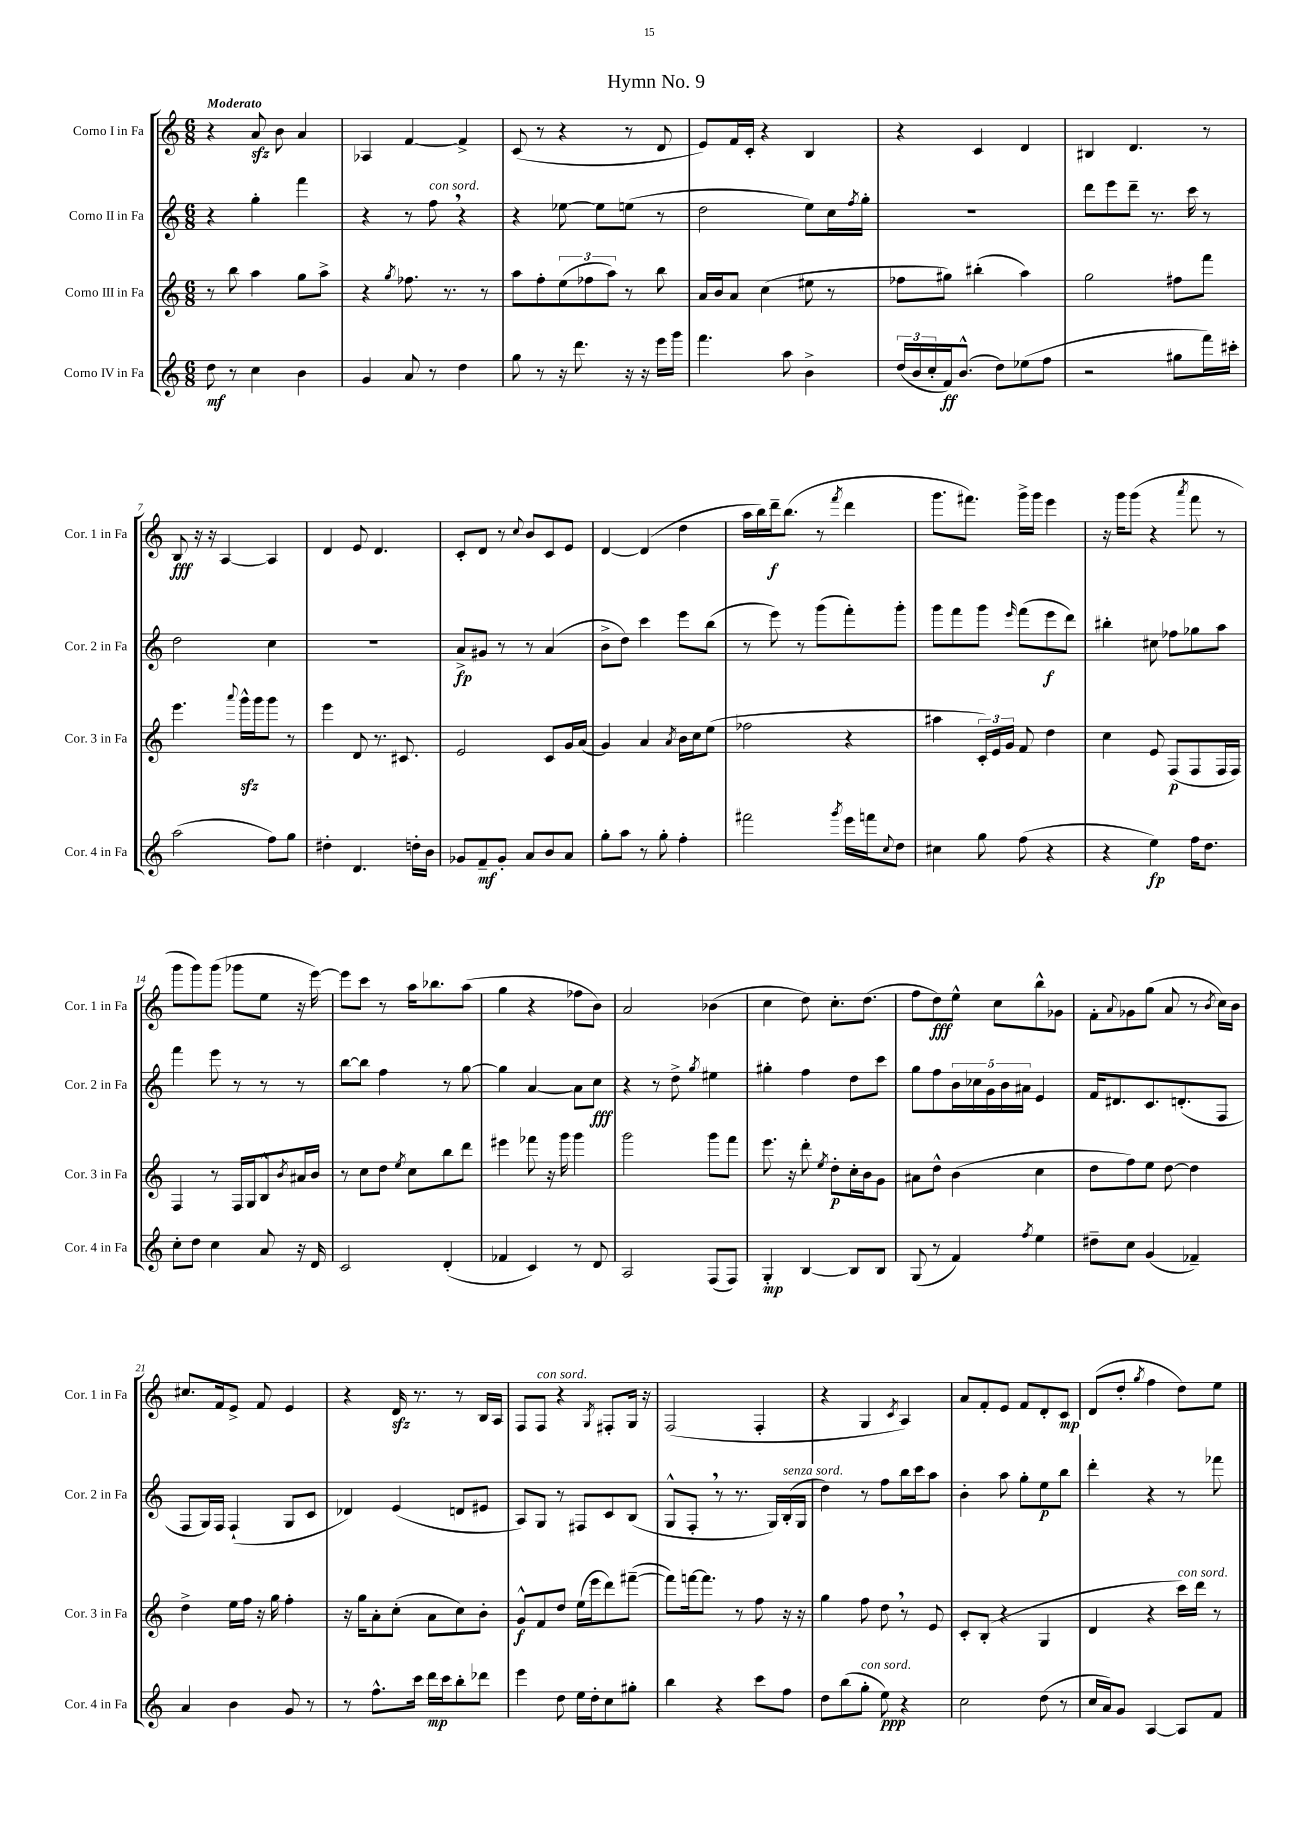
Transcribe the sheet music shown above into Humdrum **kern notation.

**kern	**dynam	**kern	**dynam	**kern	**dynam	**kern	**dynam
*part4	*part4	*part3	*part3	*part2	*part2	*part1	*part1
*staff4	*staff4	*staff3	*staff3	*staff2	*staff2	*staff1	*staff1
*I"Corno IV in Fa	*	*I"Corno III in Fa	*	*I"Corno II in Fa	*	*I"Corno I in Fa	*
*I'Cor. 4 in Fa	*	*I'Cor. 3 in Fa	*	*I'Cor. 2 in Fa	*	*I'Cor. 1 in Fa	*
*clefG2	*	*clefG2	*	*clefG2	*	*clefG2	*
*k[]	*	*k[]	*	*k[]	*	*k[]	*
*M6/8	*	*M6/8	*	*M6/8	*	*M6/8	*
=1	=1	=1	=1	=1	=1	=1	=1
!	!	!	!	!	!	!LO:TX:a:B:t=Moderato	!
8dd\	mf	8r	.	4r	.	4r	.
8r	.	8bb\	.	.	.	.	.
4cc\	.	4aa\	.	4gg'\	.	8azz/	.
.	.	.	.	.	.	8b\	.
4b\	.	8gg\L	.	4fff\	.	4a/	.
.	.	8aa^\J	.	.	.	.	.
=2	=2	=2	=2	=2	=2	=2	=2
4g/	.	4r	.	4r	.	4A-X/	.
.	.	8qgg/	.	.	.	.	.
8a/	.	8.ff-X\	.	8r	.	[4f/	.
!	!	!	!	!LO:TX:a:i:t=con sord.	!	!	!
8r	.	.	.	8ff,\	.	.	.
.	.	8.r	.	.	.	.	.
4dd\	.	.	.	4r	.	4f^/]	.
.	.	8r	.	.	.	.	.
=3	=3	=3	=3	=3	=3	=3	=3
8gg\	.	8aa\L	.	4r	.	(8c/	.
8r	.	8ff'\	.	.	.	8r	.
16r	.	(12ee\	.	[8ee-X\	.	4r	.
8.ddd\	.	.	.	.	.	.	.
.	.	12ff-X\	.	.	.	.	.
.	.	.	.	8ee-\L]	.	.	.
.	.	12aa\J)	.	.	.	.	.
16r	.	8r	.	(8een\J	.	8r	.
16r	.	.	.	.	.	.	.
16eee\LL	.	8bb\	.	8r	.	8d/	.
16ggg\JJ	.	.	.	.	.	.	.
=4	=4	=4	=4	=4	=4	=4	=4
4.fff\	.	16a/LL	.	2dd\	.	8e/L)	.
.	.	16b/J	.	.	.	.	.
.	.	8a/J	.	.	.	16f/L	.
.	.	.	.	.	.	16c'/JJ	.
.	.	(4cc\	.	.	.	4r	.
8aa\	.	.	.	.	.	.	.
4b^\	.	8ee#X\	.	8ee\L)	.	4B/	.
.	.	8r	.	16cc\L	.	.	.
.	.	.	.	8qff/	.	.	.
.	.	.	.	16gg'\JJ	.	.	.
=5	=5	=5	=5	=5	=5	=5	=5
(24dd/LL	.	8ff-X\L	.	2.r	.	4r	.
24b/	.	.	.	.	.	.	.
24cc'/	.	.	.	.	.	.	.
16f/J)	ff	8gg#X\J)	.	.	.	.	.
(8.b^^/J	.	.	.	.	.	.	.
.	.	(4bb#X'\	.	.	.	4c/	.
8dd\L)	.	.	.	.	.	.	.
(8ee-X\	.	4aa\)	.	.	.	4d/	.
8ff\J	.	.	.	.	.	.	.
=6	=6	=6	=6	=6	=6	=6	=6
2r	.	2gg\	.	8ddd\L	.	4B#X/	.
.	.	.	.	8eee\	.	.	.
.	.	.	.	8ddd~\J	.	4.d/	.
.	.	.	.	8.r	.	.	.
8gg#X\L	.	8ff#X\L	.	.	.	.	.
.	.	.	.	16ccc\	.	.	.
16fff\L)	.	8fff\J	.	8r	.	8r	.
16ccc#X'\JJ	.	.	.	.	.	.	.
!!LO:LB:g=z
=7	=7	=7	=7	=7	=7	=7	=7
(2aa\	.	4.eee\	.	2dd\	.	8B/	fff
.	.	.	.	.	.	16r	.
.	.	.	.	.	.	16r	.
.	.	.	.	.	.	[4A/	.
.	.	8qqaaa/	.	.	.	.	.
.	.	16gggzz^^\LL	.	.	.	.	.
.	.	16ggg\J	.	.	.	.	.
8ff\L)	.	8ggg\J	.	4cc\	.	4A/]	.
8gg\J	.	8r	.	.	.	.	.
=8	=8	=8	=8	=8	=8	=8	=8
4dd#X'\	.	4eee\	.	2.r	.	4d/	.
4.d/	.	8d/	.	.	.	8e/	.
.	.	8.r	.	.	.	4.d/	.
.	.	8.c#X/	.	.	.	.	.
16ddn'\LL	.	.	.	.	.	.	.
16b\JJ	.	.	.	.	.	.	.
=9	=9	=9	=9	=9	=9	=9	=9
8g-X/L	.	2e/	.	8a^/L	fp	8c'/L	.
8f~/	mf	.	.	8g#X/J	.	8d/J	.
8g-'/J	.	.	.	8r	.	8r	.
.	.	.	.	.	.	8qqcc/	.
8a/L	.	.	.	8r	.	8b/L	.
8b/	.	8c/L	.	(4a/	.	8c/	.
8a/J	.	16g/L	.	.	.	8e/J	.
.	.	(16a/JJ	.	.	.	.	.
=10	=10	=10	=10	=10	=10	=10	=10
8gg'\L	.	4g/)	.	8b^\L	.	[4d/	.
8aa\J	.	.	.	8dd\J)	.	.	.
8r	.	4a/	.	4ccc\	.	(4d/]	.
8gg'\	.	.	.	.	.	.	.
.	.	8qa/	.	.	.	.	.
4ff'\	.	16b\LL	.	8eee\L	.	4dd\	.
.	.	16cc\J	.	.	.	.	.
.	.	(8ee\J	.	(8bb\J	.	.	.
=11	=11	=11	=11	=11	=11	=11	=11
2fff#X\	.	2ff-X\	.	8r	.	16aa\LL	.
.	.	.	.	.	.	16bb\)	.
.	.	.	.	8eee\)	.	16ddd~\J	f
.	.	.	.	.	.	(8.bb\J	.
.	.	.	.	8r	.	.	.
.	.	.	.	(8ggg\L	.	8r	.
8qggg/	.	.	.	.	.	8qfff/	.
16eee\LL	.	4r	.	8fff'\)	.	4ddd\	.
16fffn\J	.	.	.	.	.	.	.
8qqcc/	.	.	.	.	.	.	.
8dd\J	.	.	.	8ggg'\J	.	.	.
=12	=12	=12	=12	=12	=12	=12	=12
4cc#X\	.	4aa#X\	.	8ggg\L	.	8.ggg\L	.
.	.	.	.	8fff\	.	.	.
.	.	.	.	.	.	8.fff#X\J)	.
8gg\	.	24c'/LL)	.	8ggg\J	.	.	.
.	.	24e/	.	.	.	.	.
.	.	24g/JJ	.	.	.	.	.
.	.	.	.	16qqeee/	.	.	.
(8ff\	.	8f/	.	(8fff\L	.	16ggg^\LL	.
.	.	.	.	.	.	16ggg\JJ	.
4r	.	4dd\	.	8eee\	f	4eee\	.
.	.	.	.	8ddd\J)	.	.	.
=13	=13	=13	=13	=13	=13	=13	=13
4r	.	4cc\	.	4bb#X'\	.	16r	.
.	.	.	.	.	.	16ggg\KL	.
.	.	.	.	.	.	(8ggg\J	.
4ee\)	fp	8e/	.	8cc#X\	.	4r	.
.	.	(8F/L	p	8ff-X\L	.	.	.
.	.	.	.	.	.	8qaaa/	.
16ff\KL	.	8F/	.	8gg-X\	.	8fff\	.
8.dd\J	.	.	.	.	.	.	.
.	.	16F/L	.	8aa\J	.	8r	.
.	.	16F/JJ)	.	.	.	.	.
!!LO:LB:g=z
=14	=14	=14	=14	=14	=14	=14	=14
8cc'\L	.	4F/	.	4fff\	.	8ggg\L	.
8dd\J	.	.	.	.	.	8ggg\)	.
4cc\	.	8r	.	8eee\	.	(8ggg\J	.
.	.	16F/LL	.	8r	.	8ggg-X\L	.
.	.	16G/J	.	.	.	.	.
8a/	.	8B^^/	.	8r	.	8ee\J	.
.	.	8qb/	.	.	.	.	.
16r	.	16a#X/L	.	8r	.	16r	.
16d/	.	16b/JJ	.	.	.	[16eee\)	.
=15	=15	=15	=15	=15	=15	=15	=15
2c/	.	8r	.	[8bb\L	.	8eee\L]	.
.	.	8cc\L	.	8bb\J]	.	8ccc\J	.
.	.	8dd\J	.	4ff\	.	8r	.
.	.	8qee/	.	.	.	.	.
.	.	8cc\L	.	.	.	16aa\KL	.
.	.	.	.	.	.	8.bb-X\	.
(4d'/	.	8bb\	.	8r	.	.	.
.	.	8ddd\J	.	[8gg\	.	(8aa\J	.
=16	=16	=16	=16	=16	=16	=16	=16
4f-X/	.	4eee#X\	.	4gg\]	.	4gg\	.
4c/)	.	8fff-X\	.	[4a/	.	4r	.
.	.	16r	.	.	.	.	.
.	.	16ggg\	.	.	.	.	.
8r	.	4ggg\	.	8a\L]	.	8ff-X\L	.
8d/	.	.	.	8cc\J	fff	8b\J)	.
=17	=17	=17	=17	=17	=17	=17	=17
2A/	.	2ggg\	.	4r	.	2a/	.
.	.	.	.	8r	.	.	.
.	.	.	.	8dd^\	.	.	.
.	.	.	.	8qgg/	.	.	.
(8F/L	.	8ggg\L	.	4ee#X\	.	(4b-X\	.
8F/J)	.	8fff\J	.	.	.	.	.
=18	=18	=18	=18	=18	=18	=18	=18
4G'/	mp	8.eee\	.	4gg#X'\	.	4cc\	.
.	.	16r	.	.	.	.	.
[4B/	.	8ddd'\	.	4ff\	.	8dd\)	.
.	.	8qee/	.	.	.	.	.
.	.	8dd'\L	p	.	.	8.cc'\L	.
8B/L]	.	16cc'\L	.	8dd\L	.	.	.
.	.	16b\J	.	.	.	(8.dd\J	.
8B/J	.	8g\J	.	8ccc\J	.	.	.
=19	=19	=19	=19	=19	=19	=19	=19
(8G/	.	8a#X\L	.	8gg\L	.	8ff\L	.
8r	.	8dd^^\J	.	8ff\	.	8dd\)	fff
4f/)	.	(4b\	.	20b\L	.	8ee^^\J	.
.	.	.	.	20cc-X\	.	.	.
.	.	.	.	20g\	.	.	.
.	.	.	.	.	.	8cc\L	.
.	.	.	.	20b\	.	.	.
.	.	.	.	20a#X\JJ	.	.	.
8qff/	.	.	.	.	.	.	.
4ee\	.	4cc\	.	4e/	.	8bb^^\	.
.	.	.	.	.	.	8g-X\J	.
=20	=20	=20	=20	=20	=20	=20	=20
8dd#X~\L	.	8dd\L	.	16f/KL	.	8f'\L	.
.	.	.	.	8.d#X/	.	.	.
.	.	.	.	.	.	8qqa/	.
8cc\J	.	8ff\)	.	.	.	8g-X\	.
(4g/	.	8ee\J	.	8.c/	.	(8gg\J	.
.	.	[8dd\	.	.	.	8a/	.
.	.	.	.	(8.dn'/	.	.	.
4f-X~/)	.	4dd\]	.	.	.	8r	.
.	.	.	.	.	.	8qb/	.
.	.	.	.	8F/J	.	16cc\LL)	.
.	.	.	.	.	.	16b\JJ	.
!!LO:LB:g=z
=21	=21	=21	=21	=21	=21	=21	=21
4a/	.	4dd^\	.	8F/L	.	8.cc#X/L	.
.	.	.	.	16G/L)	.	.	.
.	.	.	.	16F/JJ	.	16f/k	.
4b\	.	16ee\LL	.	(4F`/	.	8e^/J	.
.	.	16ff\JJ	.	.	.	.	.
.	.	16r	.	.	.	8f/	.
.	.	16gg\	.	.	.	.	.
8g/	.	4ff'\	.	8G/L	.	4e/	.
8r	.	.	.	8c/J	.	.	.
=22	=22	=22	=22	=22	=22	=22	=22
8r	.	16r	.	4d-X/)	.	4r	.
.	.	16gg\KL	.	.	.	.	.
8.ff^^\L	.	8a'\	.	.	.	.	.
.	.	(8cc'\J	.	(4e/	.	16dzz/	.
16ccc\Jk	.	.	.	.	.	8.r	.
16ddd\LL	mp	8a\L	.	.	.	.	.
16ccc\J	.	.	.	.	.	.	.
8bb'\	.	8cc\)	.	8dn/L	.	8r	.
8ddd-X\J	.	8b'\J	.	8e#X/J	.	16B/LL	.
.	.	.	.	.	.	16A/JJ	.
=23	=23	=23	=23	=23	=23	=23	=23
4eee\	.	8g^^/L	f	8A/L)	.	8F/L	.
!	!	!	!	!	!	!LO:TX:a:i:t=con sord.	!
.	.	8f/	.	8G/J	.	8F/J	.
8dd\	.	8dd/J	.	8r	.	4r	.
16ee\LL	.	(16ee\LL	.	8F#X/L	.	.	.
16dd'\J	.	16eee\J	.	.	.	.	.
.	.	.	.	.	.	8qG/	.
8cc\	.	8ddd\)	.	8c/	.	8F#X'/L	.
8gg#X'\J	.	([8fff#X~\J	.	(8B/J	.	16G/Jk	.
.	.	.	.	.	.	16r	.
=24	=24	=24	=24	=24	=24	=24	=24
4bb\	.	8fff#\L])	.	8G^^/L	.	(2F/	.
.	.	[16fffn\k	.	8F',/J	.	.	.
.	.	8.fff\J]	.	.	.	.	.
4r	.	.	.	8r	.	.	.
.	.	8r	.	8.r	.	.	.
8ccc\L	.	8ff\	.	.	.	4F'/	.
.	.	.	.	16G/LL)	.	.	.
!	!	!	!	!LO:TX:a:i:t=senza sord.	!	!	!
8ff\J	.	16r	.	(16B'/	.	.	.
.	.	16r	.	16G/JJ	.	.	.
=25	=25	=25	=25	=25	=25	=25	=25
8dd\L	.	4gg\	.	4dd\)	.	4r	.
(8bb\	.	.	.	.	.	.	.
!LO:TX:a:i:t=con sord.	!	!	!	!	!	!	!
8gg'\J	.	8ff\	.	8r	.	4G/	.
8ee\)	ppp	8dd,\	.	8ff\L	.	.	.
.	.	.	.	.	.	8qc/	.
4r	.	8r	.	16bb\L	.	4A/)	.
.	.	.	.	16ccc\J	.	.	.
.	.	8e/	.	8aa\J	.	.	.
=26	=26	=26	=26	=26	=26	=26	=26
2cc\	.	8c'/L	.	4b'\	.	8a/L	.
.	.	(8B'/J	.	.	.	8f'/	.
.	.	4r	.	8aa\	.	8e/J	.
.	.	.	.	8gg'\L	.	8f/L	.
(8dd\	.	4G/	.	8ee\	p	8d'/	.
8r	.	.	.	8bb\J	.	8c/J	mp
=27	=27	=27	=27	=27	=27	=27	=27
16cc/LL	.	4d/	.	4ddd'\	.	(8d/L	.
16a/J)	.	.	.	.	.	.	.
8g/J	.	.	.	.	.	8dd'/J	.
.	.	.	.	.	.	8qgg/	.
[4A/	.	4r	.	4r	.	4ff\	.
!	!	!LO:TX:a:i:t=con sord.	!	!	!	!	!
8A/L]	.	16ccc\LL)	.	8r	.	8dd\L)	.
.	.	16ddd\JJ	.	.	.	.	.
8f/J	.	8r	.	8fff-X\	.	8ee\J	.
==	==	==	==	==	==	==	==
*-	*-	*-	*-	*-	*-	*-	*-
